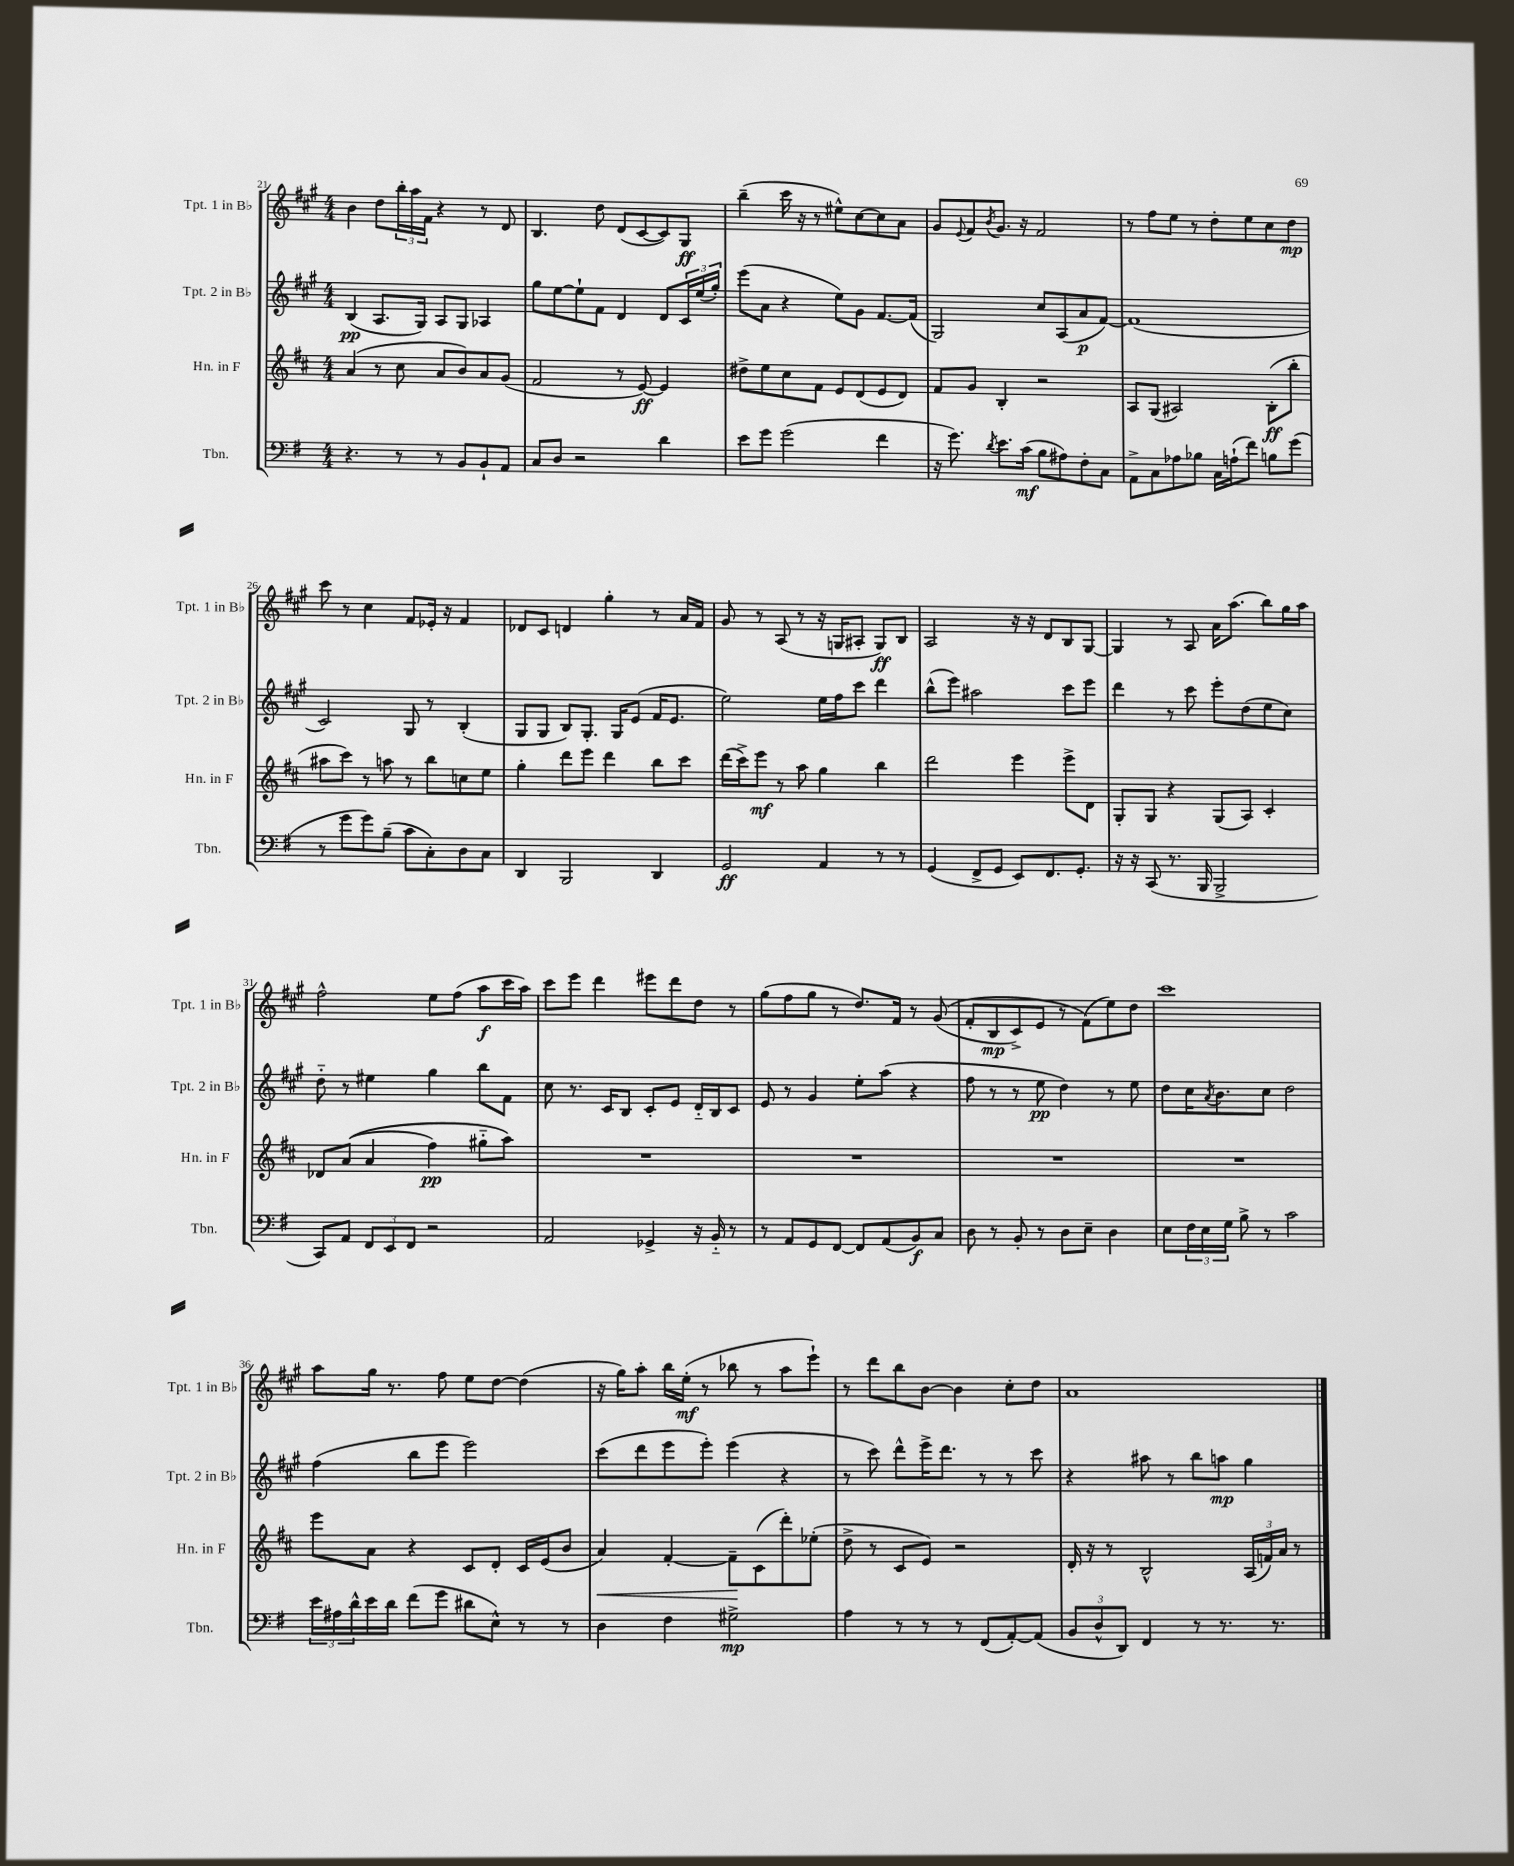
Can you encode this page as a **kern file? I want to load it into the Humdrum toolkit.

**kern	**dynam	**kern	**dynam	**kern	**dynam	**kern	**dynam
*part4	*part4	*part3	*part3	*part2	*part2	*part1	*part1
*staff4	*staff4	*staff3	*staff3	*staff2	*staff2	*staff1	*staff1
*I"Tbn.	*	*I"Hn. in F	*	*I"Tpt. 2 in B♭	*	*I"Tpt. 1 in B♭	*
*I'Tbn.	*	*I'Hn. in F	*	*I'Tpt. 2 in B♭	*	*I'Tpt. 1 in B♭	*
*clefF4	*	*clefG2	*	*clefG2	*	*clefG2	*
*k[f#]	*	*k[f#c#]	*	*k[f#c#g#]	*	*k[f#c#g#]	*
*M4/4	*	*M4/4	*	*M4/4	*	*M4/4	*
=21	=21	=21	=21	=21	=21	=21	=21
4.r	.	(4a/	.	(4B/	pp	4b\	.
.	.	8r	.	8.A/L	.	8dd\L	.
8r	.	8cc#\	.	.	.	24bb'\L	.
.	.	.	.	.	.	24aa\	.
.	.	.	.	16G#/Jk)	.	.	.
.	.	.	.	.	.	24f#\JJ	.
8r	.	8a/L	.	8A/L	.	4r	.
8BB/L	.	8b/)	.	8G#/J	.	.	.
8BB`/	.	8a/	.	4A-X/	.	8r	.
8AA/J	.	(8g/J	.	.	.	8d/	.
=22	=22	=22	=22	=22	=22	=22	=22
8C/L	.	2f#/	.	8gg#\L	.	4.B/	.
8D/J	.	.	.	[8ee\	.	.	.
2r	.	.	.	8ee`\]	.	.	.
.	.	.	.	8f#\J	.	8dd\	.
.	.	8r	.	4d/	.	(8d/L	.
.	.	[8e/)	ff	.	.	[8c#/	.
4d\	.	4e/]	.	8d/L	.	8c#/])	.
.	.	.	.	24c#/L	.	8G#/J	ff
.	.	.	.	(24ee/	.	.	.
.	.	.	.	24gg#'/JJ)	.	.	.
=23	=23	=23	=23	=23	=23	=23	=23
8e\L	.	8dd#X^\L	.	(8eee\L	.	(4bb~\	.
8g\J	.	8ee\	.	8a\J	.	.	.
(2g\	.	8cc#\	.	4r	.	16ccc#\	.
.	.	.	.	.	.	16r	.
.	.	8f#\J	.	.	.	8r	.
.	.	8e/L	.	8ee\L)	.	8ee#X^^\L)	.
.	.	(8d/	.	8g#\J	.	[8cc#\	.
4f#\	.	8e/	.	[8.f#/L	.	8cc#\]	.
.	.	8d/J)	.	.	.	8a\J	.
.	.	.	.	(16f#/Jk]	.	.	.
=24	=24	=24	=24	=24	=24	=24	=24
16r	.	8f#/L	.	2G#/)	.	8g#/L	.
8.g\)	.	.	.	.	.	.	.
.	.	.	.	.	.	8qqe/	.
.	.	8g/J	.	.	.	8f#/	.
8qd/	.	.	.	.	.	8qb/	.
8.e\L	.	4B'/	.	.	.	8.g#/J	.
(16c\Jk	mf	.	.	.	.	16r	.
8B\L	.	2r	.	8cc#/L	.	2f#/	.
8A#X\)	.	.	.	(8A/	.	.	.
8F#'\	.	.	.	8a/	p	.	.
8C\J	.	.	.	[8f#/J)	.	.	.
=25	=25	=25	=25	=25	=25	=25	=25
8AA^\L	.	8A/L	.	(1f#]	.	8r	.
8C\	.	(8G/J	.	.	.	8ff#\L	.
8A-X\	.	2A#X/)	.	.	.	8ee\J	.
8B-X\J	.	.	.	.	.	8r	.
16C\LL	.	.	.	.	.	8dd'\L	.
(16An`\J	.	.	.	.	.	.	.
8f#\J)	.	.	.	.	.	8ee\	.
8Bn\L	.	(8B'\L	ff	.	.	8cc#\	.
(8g\J	.	8bb'\J	.	.	.	8dd\J	mp
!!LO:LB:g=z
=26	=26	=26	=26	=26	=26	=26	=26
8r	.	8aa#X\L	.	2c#/)	.	8ccc#\	.
8g\L	.	8ccc#\J)	.	.	.	8r	.
8g\)	.	8r	.	.	.	4cc#\	.
(8B~\J	.	8aan\	.	.	.	.	.
8c\L	.	8r	.	8G#/	.	8f#/L	.
8C'\)	.	8bb\L	.	8r	.	16e-X'/Jk	.
.	.	.	.	.	.	16r	.
8D\	.	8ccn\	.	(4B'/	.	4f#/	.
8C\J	.	8ee\J	.	.	.	.	.
=27	=27	=27	=27	=27	=27	=27	=27
4DD/	.	4gg'\	.	8G#/L	.	8d-X/L	.
.	.	.	.	8G#/J	.	8c#/J	.
2BBB/	.	8ddd\L	.	8B/L)	.	4dn/	.
.	.	8eee\J	.	8.G#'/J	.	.	.
.	.	4ddd\	.	.	.	4gg#'\	.
.	.	.	.	16G#/KL	.	.	.
.	.	.	.	(8e/J	.	.	.
4DD/	.	8bb\L	.	16f#/KL	.	8r	.
.	.	.	.	8.e/J	.	.	.
.	.	8ccc#\J	.	.	.	16a/LL	.
.	.	.	.	.	.	16f#/JJ	.
=28	=28	=28	=28	=28	=28	=28	=28
2GG/	ff	(16ddd\LL	.	2ee\)	.	8g#/	.
.	.	16ccc#^\J)	.	.	.	.	.
.	.	8eee\J	mf	.	.	8r	.
.	.	8r	.	.	.	(8A/	.
.	.	8aa\	.	.	.	8r	.
4AA/	.	4gg\	.	16ee\LL	.	16r	.
.	.	.	.	16ff#\J	.	16Gn/KL	.
.	.	.	.	8ccc#\J	.	8A#X'/J	.
8r	.	4bb\	.	4ddd\	.	8G/L)	ff
8r	.	.	.	.	.	8B/J	.
=29	=29	=29	=29	=29	=29	=29	=29
(4GG/	.	2ddd\	.	(8bb^^\L	.	2A/	.
.	.	.	.	8eee\J)	.	.	.
8FF#^/L	.	.	.	2aa#X\	.	.	.
8GG/J	.	.	.	.	.	.	.
8EE/L)	.	4eee\	.	.	.	16r	.
.	.	.	.	.	.	16r	.
8.FF#/	.	.	.	.	.	8d/L	.
.	.	8eee^\L	.	8ccc#\L	.	8B/	.
8.GG'/J	.	.	.	.	.	.	.
.	.	8d\J	.	8eee\J	.	[8G#/J	.
=30	=30	=30	=30	=30	=30	=30	=30
16r	.	8G'/L	.	4ddd\	.	4G#/]	.
16r	.	.	.	.	.	.	.
(8CC/	.	8G/J	.	.	.	.	.
8.r	.	4r	.	8r	.	8r	.
.	.	.	.	8ccc#\	.	8A/	.
16BBB/	.	.	.	.	.	.	.
2BBB^/	.	(8G/L	.	8eee'\L	.	16a\KL	.
.	.	.	.	.	.	(8.aa\J	.
.	.	8A/J)	.	(8dd\	.	.	.
.	.	4c#'/	.	8ee\	.	8bb\L)	.
.	.	.	.	8cc#\J)	.	16gg#\L	.
.	.	.	.	.	.	16aa\JJ	.
!!LO:LB:g=z
=31	=31	=31	=31	=31	=31	=31	=31
8CC/L)	.	8d-X/L	.	8dd\	.	2ff#^^\	.
8AA/J	.	((8a/J	.	8r	.	.	.
12FF#/L	.	4a/	.	4ee#X\	.	.	.
12EE/	.	.	.	.	.	.	.
12FF#/J	.	.	.	.	.	.	.
2r	.	4ff#\)	pp	4gg#\	.	8ee\L	.
.	.	.	.	.	.	(8ff#\J	.
.	.	8gg#X\L	.	8bb\L	.	8aa\L	f
.	.	8aa\J)	.	8f#\J	.	16ccc#\L	.
.	.	.	.	.	.	16aa\JJ)	.
=32	=32	=32	=32	=32	=32	=32	=32
2AA/	.	1r	.	8cc#\	.	8ccc#\L	.
.	.	.	.	8.r	.	8eee\J	.
.	.	.	.	.	.	4ddd\	.
.	.	.	.	16c#/KL	.	.	.
.	.	.	.	8B/J	.	.	.
4GG-X^/	.	.	.	8c#'/L	.	8eee#X\L	.
.	.	.	.	8e/J	.	8ddd\	.
16r	.	.	.	16d/LL	.	8dd\J	.
16BB/	.	.	.	16B/J	.	.	.
8r	.	.	.	8c#/J	.	8r	.
=33	=33	=33	=33	=33	=33	=33	=33
8r	.	1r	.	8e/	.	(8gg#\L	.
8AA/L	.	.	.	8r	.	8ff#\	.
8GG/	.	.	.	4g#/	.	8gg#\J	.
[8FF#/J	.	.	.	.	.	8r	.
8FF#/L]	.	.	.	8ee'\L	.	8.dd/L)	.
(8AA/	.	.	.	(8aa\J	.	.	.
.	.	.	.	.	.	16f#/Jk	.
8BB/)	f	.	.	4r	.	8r	.
8C/J	.	.	.	.	.	((8g#/	.
=34	=34	=34	=34	=34	=34	=34	=34
8D\	.	1r	.	8ff#\	.	8f#'/L	.
8r	.	.	.	8r	.	8B/	mp
8BB'/	.	.	.	8r	.	8c#^/)	.
8r	.	.	.	8ee\	pp	8e/J	.
8D\L	.	.	.	4dd\)	.	8r	.
8E~\J	.	.	.	.	.	(8f#\L)	.
4D\	.	.	.	8r	.	8ee\)	.
.	.	.	.	8ee\	.	8dd\J	.
=35	=35	=35	=35	=35	=35	=35	=35
8E\L	.	1r	.	8dd\L	.	1ccc#	.
24F#\L	.	.	.	16cc#\K	.	.	.
24E\	.	.	.	.	.	.	.
.	.	.	.	8qa/	.	.	.
.	.	.	.	8.b\	.	.	.
24G\JJ	.	.	.	.	.	.	.
8B^\	.	.	.	.	.	.	.
8r	.	.	.	8cc#\J	.	.	.
2c\	.	.	.	2dd\	.	.	.
!!LO:LB:g=z
=36	=36	=36	=36	=36	=36	=36	=36
24e\LL	.	8eee\L	.	(4ff#\	.	8aa\L	.
24A#X\	.	.	.	.	.	.	.
24d^^\	.	.	.	.	.	.	.
16e\	.	8a\J	.	.	.	16gg#\Jk	.
16d\JJ	.	.	.	.	.	8.r	.
(8f#\L	.	4r	.	8bb\L	.	.	.
8g\J	.	.	.	8eee\J	.	8ff#\	.
8d#X\L	.	8c#/L	.	2eee\)	.	8ee\L	.
8E^^\J)	.	8d'/J	.	.	.	[8dd\J	.
8r	.	16c#/LL	.	.	.	(4dd\]	.
.	.	(16e/J	.	.	.	.	.
8r	.	8b/J	.	.	.	.	.
=37	=37	=37	=37	=37	=37	=37	=37
!	!	!	!LO:HP:b	!	!	!	!
4D\	.	4a/)	<	(8ccc#\L	.	16r	.
.	.	.	.	.	.	16gg#\KL)	.
.	.	.	.	8ddd\	.	8aa'\J	.
4F#\	.	[4f#'/	.	8eee\	.	16bb\LL	.
.	.	.	.	.	.	(16ee'\JJ	mf
.	.	.	.	8eee'\J)	.	8r	.
2G#X^\	mp	8f#~\L]	.	(4eee\	.	8bb-X\	.
.	.	(8c#\	[	.	.	8r	.
.	.	8ddd'\)	.	4r	.	8aa\L	.
.	.	(8ee-X'\J	.	.	.	8eee`\J)	.
=38	=38	=38	=38	=38	=38	=38	=38
4A\	.	8dd^\	.	8r	.	8r	.
.	.	8r	.	8ccc#\)	.	8ddd\L	.
8r	.	8c#/L	.	8ddd^^\L	.	8bb\	.
8r	.	8e/J)	.	16eee^\K	.	[8b\J	.
.	.	.	.	8.ddd\J	.	.	.
8r	.	2r	.	.	.	4b\]	.
(8FF#/L	.	.	.	8r	.	.	.
[8AA'/)	.	.	.	8r	.	8cc#'\L	.
(8AA/J]	.	.	.	8ccc#\	.	8dd\J	.
=39	=39	=39	=39	=39	=39	=39	=39
12BB/L	.	16d'/	.	4r	.	1a	.
.	.	16r	.	.	.	.	.
12D^^/	.	.	.	.	.	.	.
.	.	8r	.	.	.	.	.
12DD/J)	.	.	.	.	.	.	.
4FF#/	.	2B^^/	.	8aa#X\	.	.	.
.	.	.	.	8r	.	.	.
8r	.	.	.	8bb\L	.	.	.
8.r	.	.	.	8aan\J	mp	.	.
.	.	(24A/LL	.	4gg#\	.	.	.
.	.	24fn/)	.	.	.	.	.
8.r	.	.	.	.	.	.	.
.	.	24a/JJ	.	.	.	.	.
.	.	8r	.	.	.	.	.
==	==	==	==	==	==	==	==
*-	*-	*-	*-	*-	*-	*-	*-
